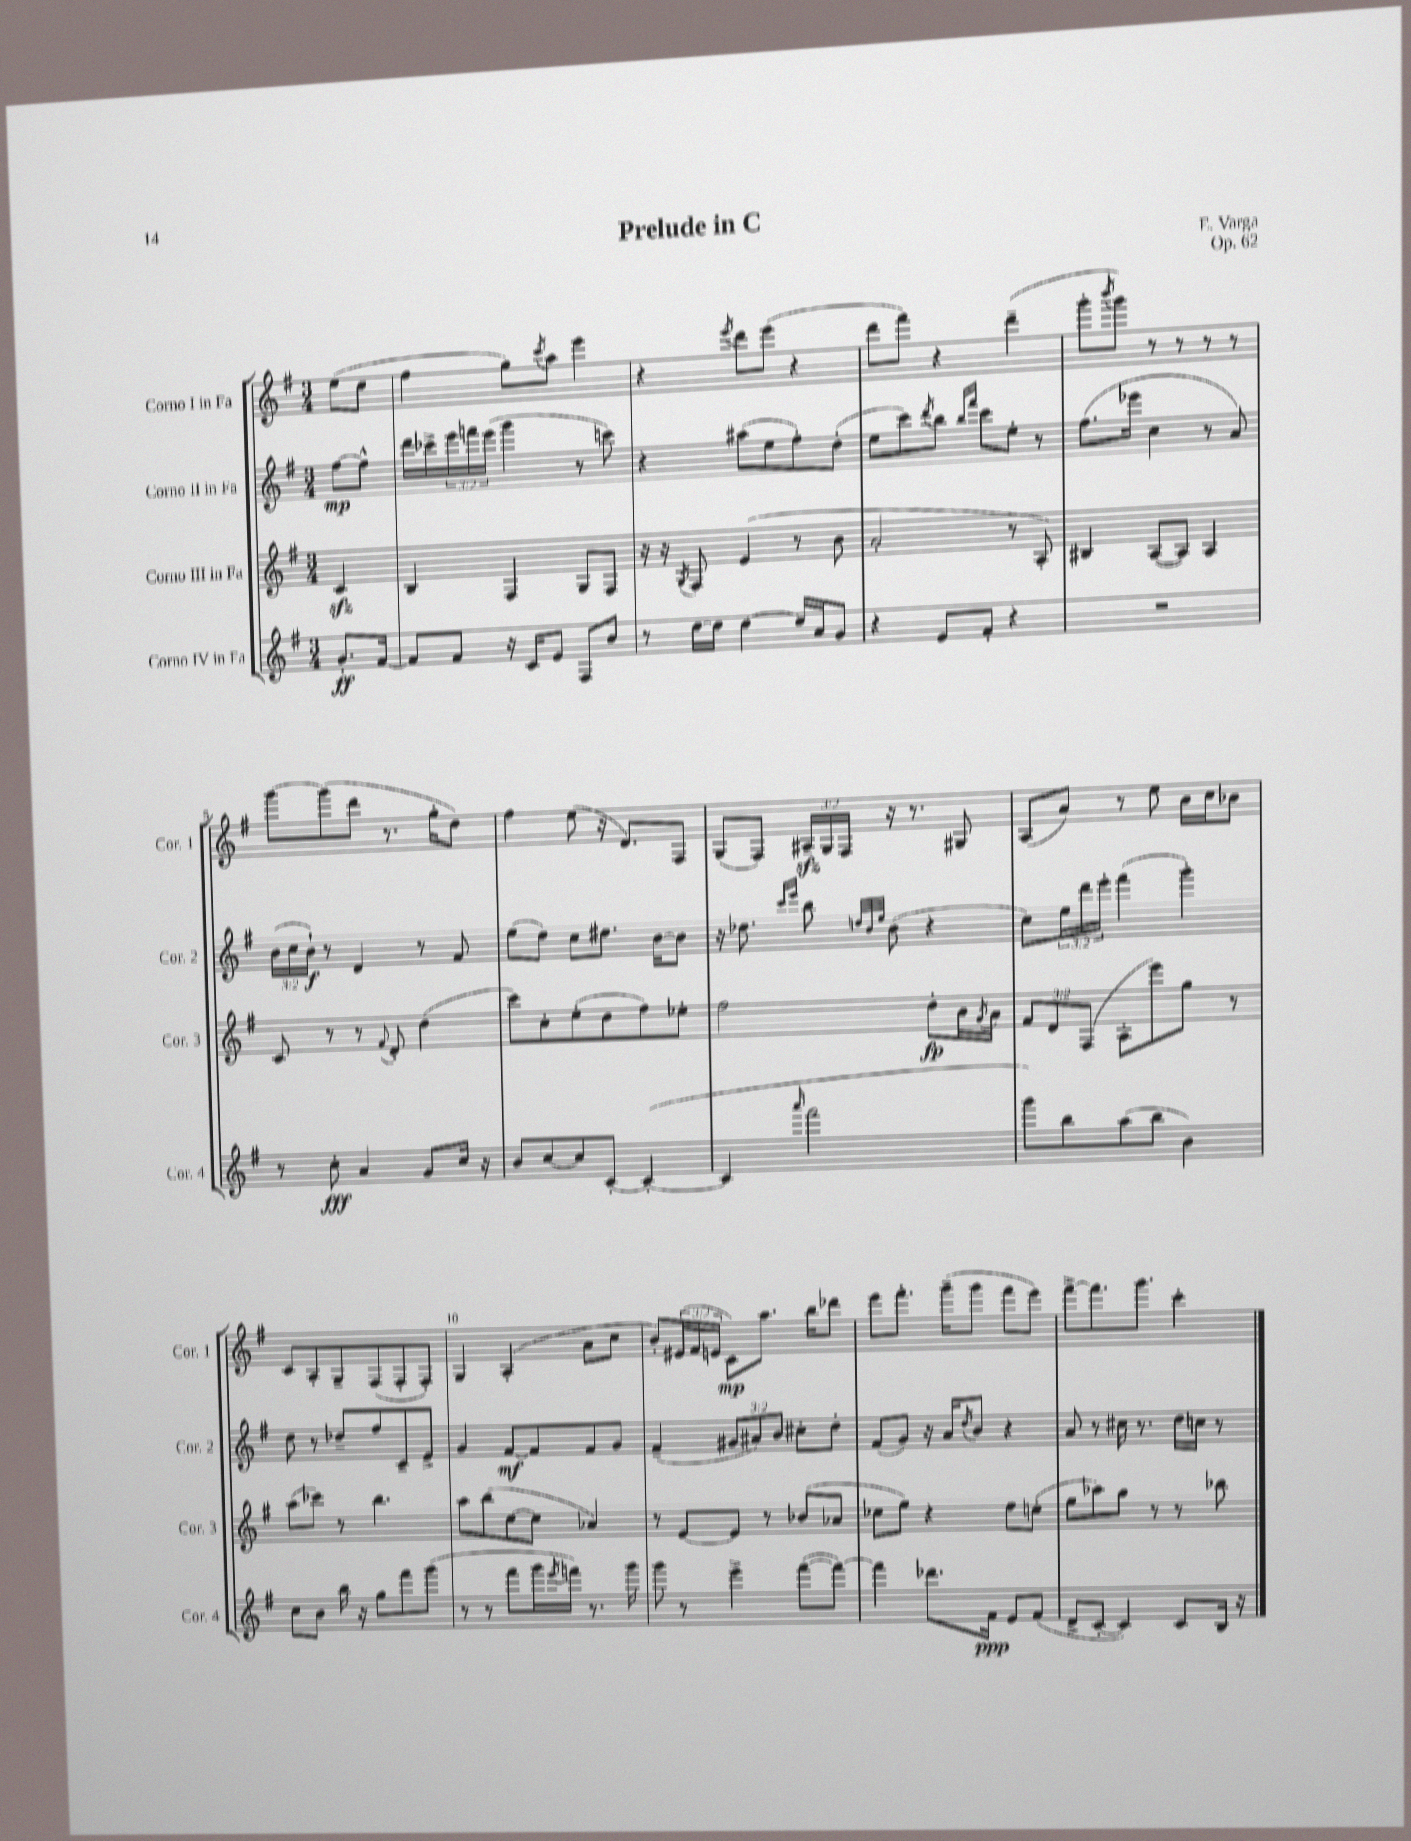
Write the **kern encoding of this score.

**kern	**kern	**kern	**kern
*staff4	*staff3	*staff2	*staff1
*clefG2	*clefG2	*clefG2	*clefG2
*k[f#]	*k[f#]	*k[f#]	*k[f#]
*M3/4	*M3/4	*M3/4	*M3/4
8.g'	4c	[8ff#	(8ee
.	.	8ff#^^]	8dd
[16f#	.	.	.
=	=	=	=
8f#]	4B	16ddd	4ff#
.	.	16ccc-^	.
8f#	.	24eee	.
.	.	24fff	.
.	.	(24eee	.
16r	4F#	4ggg	8gg)
16c	.	.	.
.	.	.	8qccc
8e	.	.	8aa
8F#	8G	8r	4eee
8b	8F#	8ccc)	.
=	=	=	=
8r	16r	4r	4r
.	16r	.	.
.	8qG	.	.
[16dd	8F#	.	.
16dd]	.	.	.
.	.	.	8qeee
[4dd	(4e	(8aa#	8ddd
.	.	8ee	(8eee
16dd]	8r	8ff#')	4r
16a	.	.	.
8g	8b	(8dd'	.
=	=	=	=
4r	2a'	8ee	8ddd
.	.	8ccc)	8fff#)
.	.	8qddd	.
8e	.	8bb	4r
.	.	16qqbb	.
.	.	16qqfff#	.
8f#'	.	8ccc	.
4r	8r	8ee'	(4ddd~
.	8A')	8r	.
=	=	=	=
2.r	4B#	(8.ff#	8ggg'
.	.	.	8qbbb
.	.	.	8ggg)
.	.	16eee-	.
.	([8A	4cc	8r
.	8A])	.	8r
.	4A	8r	8r
.	.	8a)	8r
=	=	=	=
8r	8c	(24b	[8ggg
.	.	24cc	.
.	.	24b`)	.
8cc'	8r	8r	(8ggg]
4a	8r	4d	8ddd
.	8qqf#	.	.
.	8d'	.	8.r
8g	(4dd	8r	.
.	.	.	16gg'
16cc	.	8f#	8dd)
16r	.	.	.
=	=	=	=
8b	8ccc)	(8ee	4ff#
[8cc	8cc'	8dd)	.
8cc]	(8ee'	8cc	(8ee
[8c'	8dd	8.dd#	16r
.	.	.	8.d)
(4c'_	8ff#)	.	.
.	.	[16b	.
.	8ee-'	8b]	8F#
=	=	=	=
4c]	2ff#	16r	(8G
.	.	8.dd-	.
.	.	.	8F#)
.	.	16qqccc	.
16qqaaa	.	16qqeee	.
2fff#	.	8bb	24A#~
.	.	.	24G
.	.	.	24F#
.	.	32qqdd	.
.	.	32qqb	.
.	.	32qqee	.
.	.	(8b	16r
.	.	.	8.r
.	8dd'	4r	.
.	16b	.	8G#
.	8qg	.	.
.	16a	.	.
=	=	=	=
8ggg)	12f#	8cc)	(8A
.	12d	.	.
8bb	.	24ee	8a)
.	(12F#	24ddd	.
.	.	24eee'	.
(8aa	8A'	(4fff#	8r
8bb	8eee)	.	8ee
4b)	8gg	4ggg')	16b
.	.	.	16cc
.	8r	.	8b-
=	=	=	=
8cc	(8aa	8dd	8c
8b	8ccc-)	8r	8A'
16bb	8r	8dd-~	8G~
16r	.	.	.
8gg	4.bb	8ff#	(8F#
8fff#	.	8c~	8F#'
(8ggg	.	8e^	8F#')
=	=	=	=
8r	8aa	4g	4G
8r	(8bb	.	.
8fff#	[8cc	[8f#	(4A'
16ggg	8cc]	8f#]	.
8qeee	.	.	.
16fff)	.	.	.
8.r	4a-)	8f#	8a
.	.	8g	8cc
16ggg	.	.	.
=	=	=	=
8ggg	8r	(4f#~	8b')
8r	[8e	.	(24e#
.	.	.	24f#
.	.	.	24e
4eee^	8e]	12g#	8c)
.	.	12a#)	.
.	8r	.	8.aa
.	.	12b	.
([8fff#	(8b-	8cc#'	.
.	.	.	16bb
8fff#_)	8a-	8dd'	8ddd-
=	=	=	=
4fff#]	8cc-	(8f#	8eee
.	8ee)	8g)	8.fff#'
8.ddd-	4r	16r	.
.	.	16a	(16ggg~
.	.	8qdd	.
.	.	8b	8ggg
16f#	.	.	.
8e	8dd	4r	8fff#
(8f#	(8cc'	.	8eee)
=	=	=	=
8d^	8ee	8a	[8fff#^
[8c'	8aa-)	8r	8.fff#]
4c])	8gg	16cc#	.
.	.	8.r	8.ggg
.	8r	.	.
8c	8r	16dd	4ccc'
.	.	16cc	.
16B	8bb-	8r	.
16r	.	.	.
==	==	==	==
*-	*-	*-	*-
